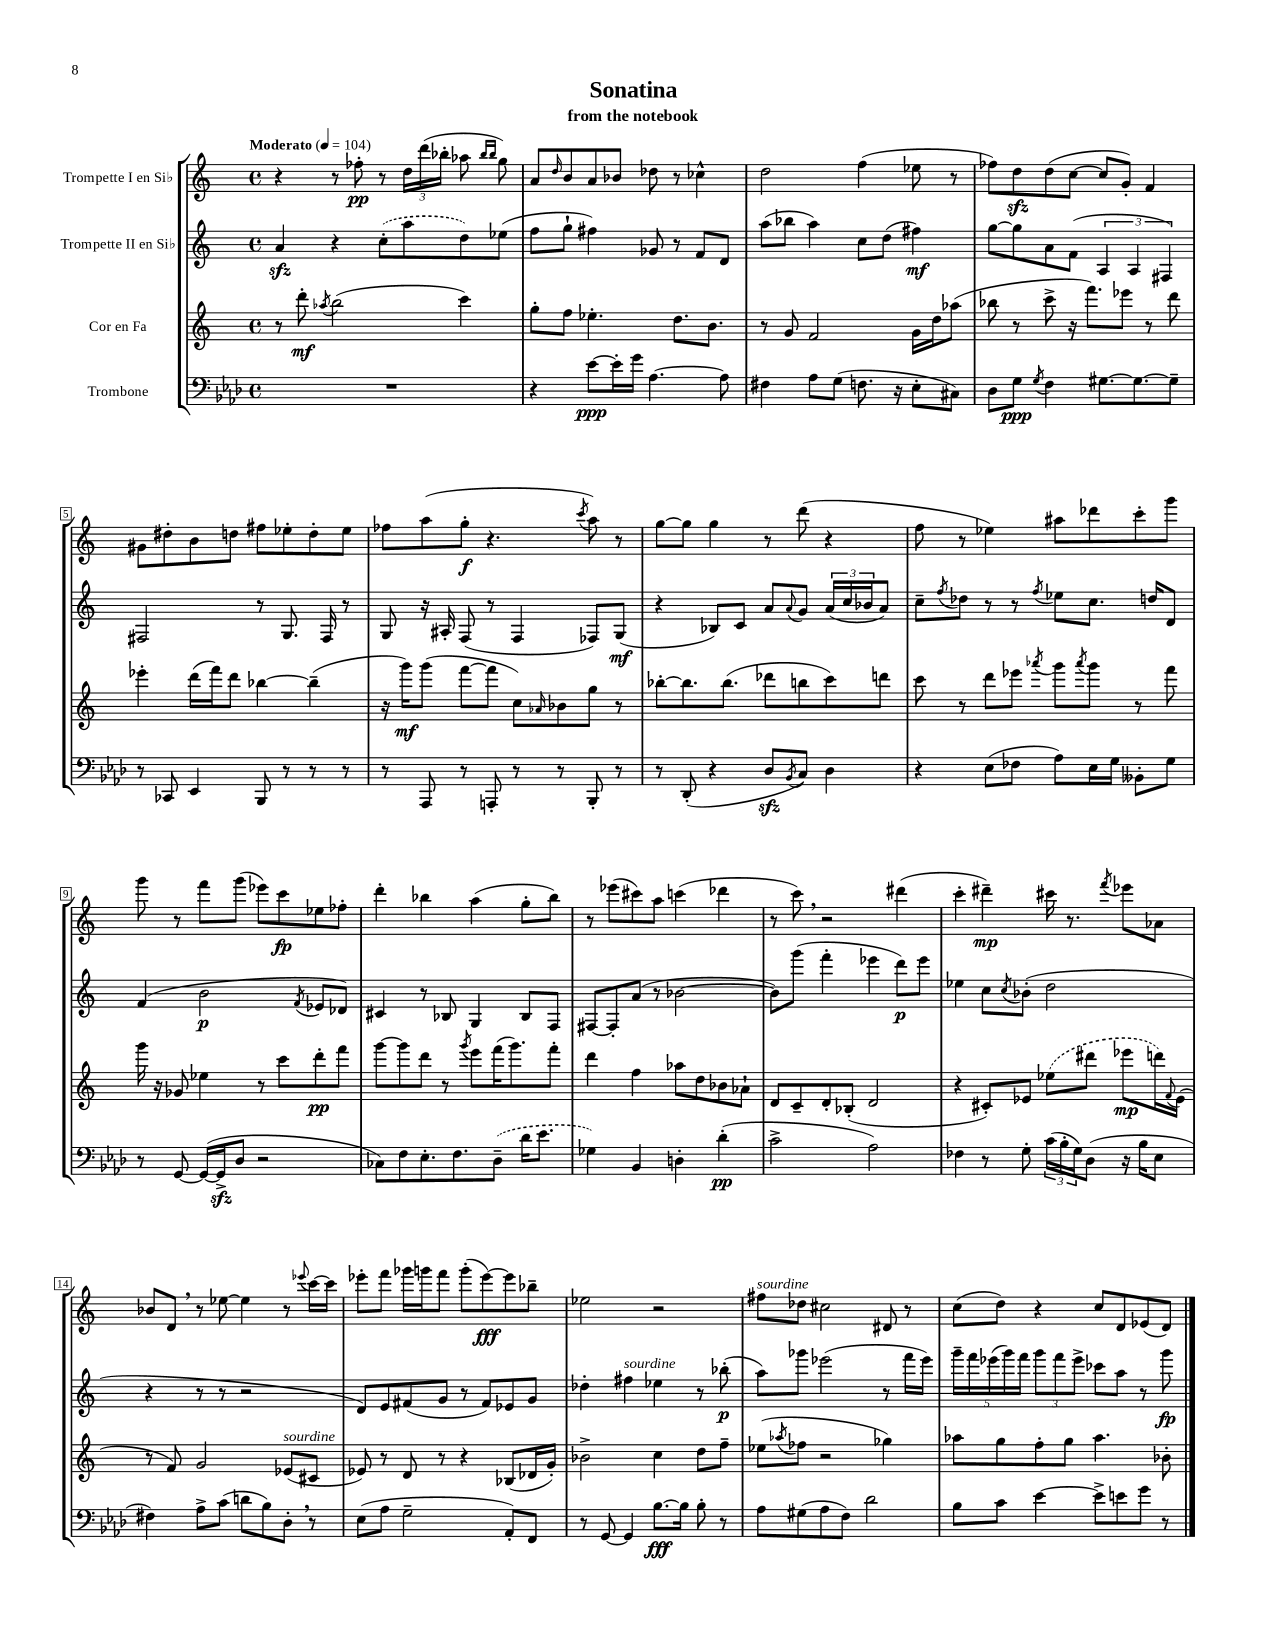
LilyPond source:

\header { title = "Sonatina" subtitle = "from the notebook" }
<<
\new StaffGroup <<
\new Staff = "s0" \with { instrumentName = "Trompette I en Sib" } {
    \clef treble \key c \major \defaultTimeSignature \time 4/4 \tempo "Moderato" 4 = 104
    r4 r8 fes''8-.\pp r8 \tuplet 3/2 { d''16 d'''16( bes''16-. } aes''8 \grace { bes''16 bes''16 } g''8) |
    a'8 \grace { d''16 } b'8 a'8 bes'8 des''8 r8 ces''4-^ |
    d''2 f''4( ees''8 r8 |
    fes''8) d''8\sfz d''8( c''8~ c''8 g'8-.) f'4 |
    gis'8 dis''8-. b'8 d''8 fis''8 ees''8-. d''8-. ees''8 |
    fes''8 a''8( g''8-.\f r4. \acciaccatura { c'''8 } a''8) r8 |
    g''8~ g''8 g''4 r8 d'''8( r4 |
    f''8 r8 ees''4) ais''8 des'''8 c'''8-. g'''8 |
    g'''8 r8 f'''8 g'''8( ees'''8) c'''8\fp ees''8 fes''8-. |
    d'''4-. bes''4 a''4( g''8-. bes''8) |
    r8 ees'''8( cis'''8) a''8 c'''4( des'''4 |
    r8 c'''8) \breathe r2 dis'''4( |
    c'''4-. dis'''4--\mp) cis'''16 r8. \acciaccatura { f'''8 } ees'''8 aes'8 |
    bes'8 d'8 \breathe r8 ees''8~ ees''4 r8 \appoggiatura { ees'''8 } c'''16~ c'''16 |
    ees'''8-. f'''8 ges'''16 g'''16 f'''8 g'''8-.( ees'''8~\fff) ees'''8 bes''8-- |
    ees''2 r2 |
    fis''8^\markup { \italic "sourdine" } des''8 cis''2 dis'8 r8 |
    c''8( d''8) r4 c''8 d'8 ees'8( d'8) \bar "|." |
}
\new Staff = "s1" \with { instrumentName = "Trompette II en Sib" } {
    \clef treble \key c \major \defaultTimeSignature \time 4/4
    a'4\sfz r4 \once \slurDashed c''8-.( a''8 d''8) ees''8( |
    f''8 g''8-! fis''4) ges'8 r8 f'8 d'8 |
    a''8( bes''8 a''4) c''8 d''8( fis''4\mf) |
    g''8~ g''8 a'8 f'8( \tuplet 3/2 { a4 a4 fis4) } |
    fis2 r8 g8. fis16 r8 |
    g8 r16 ais16-. f8( r8 f4 fes8) g8\mf( |
    r4 bes8) c'8 a'8 \appoggiatura { a'8 } g'8 \tuplet 3/2 { a'16( c''16 bes'16 } a'8) |
    c''8-- \acciaccatura { f''8 } des''8 r8 r8 \acciaccatura { f''8 } ees''8 c''8. d''16 d'8 |
    f'4( b'2\p \acciaccatura { f'8 } ees'8 des'8) |
    cis'4 r8 bes8 g4 bes8 f8 |
    fis8~ fis8-. a'8( r8 bes'2~ |
    bes'8) g'''8( f'''4-. ees'''4 d'''8\p) ees'''8 |
    ees''4 c''8 \acciaccatura { c''8 } bes'8-.( d''2 |
    r4 r8 r8 r2 |
    d'8) e'8 fis'8( g'8 r8 fis'8) ees'8 g'8 |
    des''4-. fis''4^\markup { \italic "sourdine" } ees''4 r8 bes''8-.\p( |
    a''8) ges'''8 ees'''2( r8 f'''16 ees'''16) |
    \tuplet 5/4 { g'''16-- f'''16 ees'''16( g'''16) f'''16 } \tuplet 3/2 { g'''8 f'''8 ees'''8-> } ces'''8 a''8 r8 g'''8\fp \bar "|." |
}
\new Staff = "s2" \with { instrumentName = "Cor en Fa" } {
    \clef treble \key c \major \defaultTimeSignature \time 4/4
    r8 d'''8-.\mf \acciaccatura { aes''8 } b''2( c'''4) |
    g''8-. f''8 ees''4.-. d''8. b'8. |
    r8 g'8 f'2 g'16 d''16 aes''8( |
    bes''8 r8 c'''8-> r16 f'''8.) ees'''8 r8 d'''8 |
    ees'''4-. d'''16( f'''16) d'''8 bes''4~ bes''4--( |
    r16 g'''16\mf) g'''8( f'''8~ f'''8 c''8) \grace { aes'16 } bes'8 g''8 r8 |
    bes''8~-. bes''8. bes''8.( des'''8 b''8 c'''8) d'''8 |
    c'''8 r8 d'''8 ees'''8 \acciaccatura { aes'''8 } g'''8 \acciaccatura { aes'''8 } g'''8 r8 f'''8 |
    g'''16 r16 ges'8 ees''4 r8 c'''8 d'''8-.\pp f'''8 |
    g'''8~ g'''8 d'''8 r8 \acciaccatura { g'''8 } e'''8 f'''16( g'''8.) f'''8-. |
    d'''4 f''4 aes''8 d''8 bes'8 aes'8-! |
    d'8 c'8-- d'8-. bes8-.( d'2 |
    r4 cis'8-.) ees'8 \once \slurDashed ees''8( dis'''8 ees'''8\mp d'''16) \appoggiatura { f'8 } ees'16( |
    r8 f'8) g'2 ees'8^\markup { \italic "sourdine" }( cis'8 |
    ees'8) r8 d'8 r8 r4 bes8( des'16 g'16-.) |
    bes'2-> c''4 d''8 f''8-- |
    ees''8( \acciaccatura { aes''8 } fes''8 r2 ges''4) |
    aes''8 g''8 f''8-. g''8 aes''4. bes'8-. \bar "|." |
}
\new Staff = "s3" \with { instrumentName = "Trombone" } {
    \clef bass \key aes \major \defaultTimeSignature \time 4/4
    R1 |
    r4 ees'8~\ppp ees'16-. g'16 aes4.~ aes8 |
    fis4 aes8 g8( f8. r16 ees8-. cis8) |
    des8 g8\ppp \acciaccatura { g8 } f4 gis8.~ gis8.~ gis8-- |
    r8 ces,8 ees,4 bes,,8 r8 r8 r8 |
    r8 aes,,8 r8 a,,8-. r8 r8 bes,,8-. r8 |
    r8 des,8-.( r4 des8\sfz \acciaccatura { bes,8 } c8) des4 |
    r4 ees8( fes8 aes8) ees16 g16 beses,8-. g8 |
    r8 g,8~ g,16~( g,16->\sfz des8 r2 |
    ces8) f8 ees8.-. f8. \once \slurDashed des8--( des'16 ees'8. |
    ges4) bes,4 d4-. des'4-.\pp( |
    c'2-> aes2) |
    fes4 r8 g8-. \tuplet 3/2 { c'16( bes16-. g16) } des8( r16 bes16 ees8 |
    fis4) aes8-> c'8( d'8 bes8) des8-. \breathe r8 |
    ees8( aes8 g2-- aes,8-.) f,8 |
    r8 g,8~ g,4 bes8.~\fff bes16 bes8-. r8 |
    aes8 gis8( aes8 f8) des'2 |
    bes8 c'8 ees'4~ ees'8-> e'8 g'8 r8 \bar "|." |
}
>>
>>
\layout { \context { \Score \override BarNumber.stencil = #(make-stencil-boxer 0.1 0.3 ly:text-interface::print) } }
